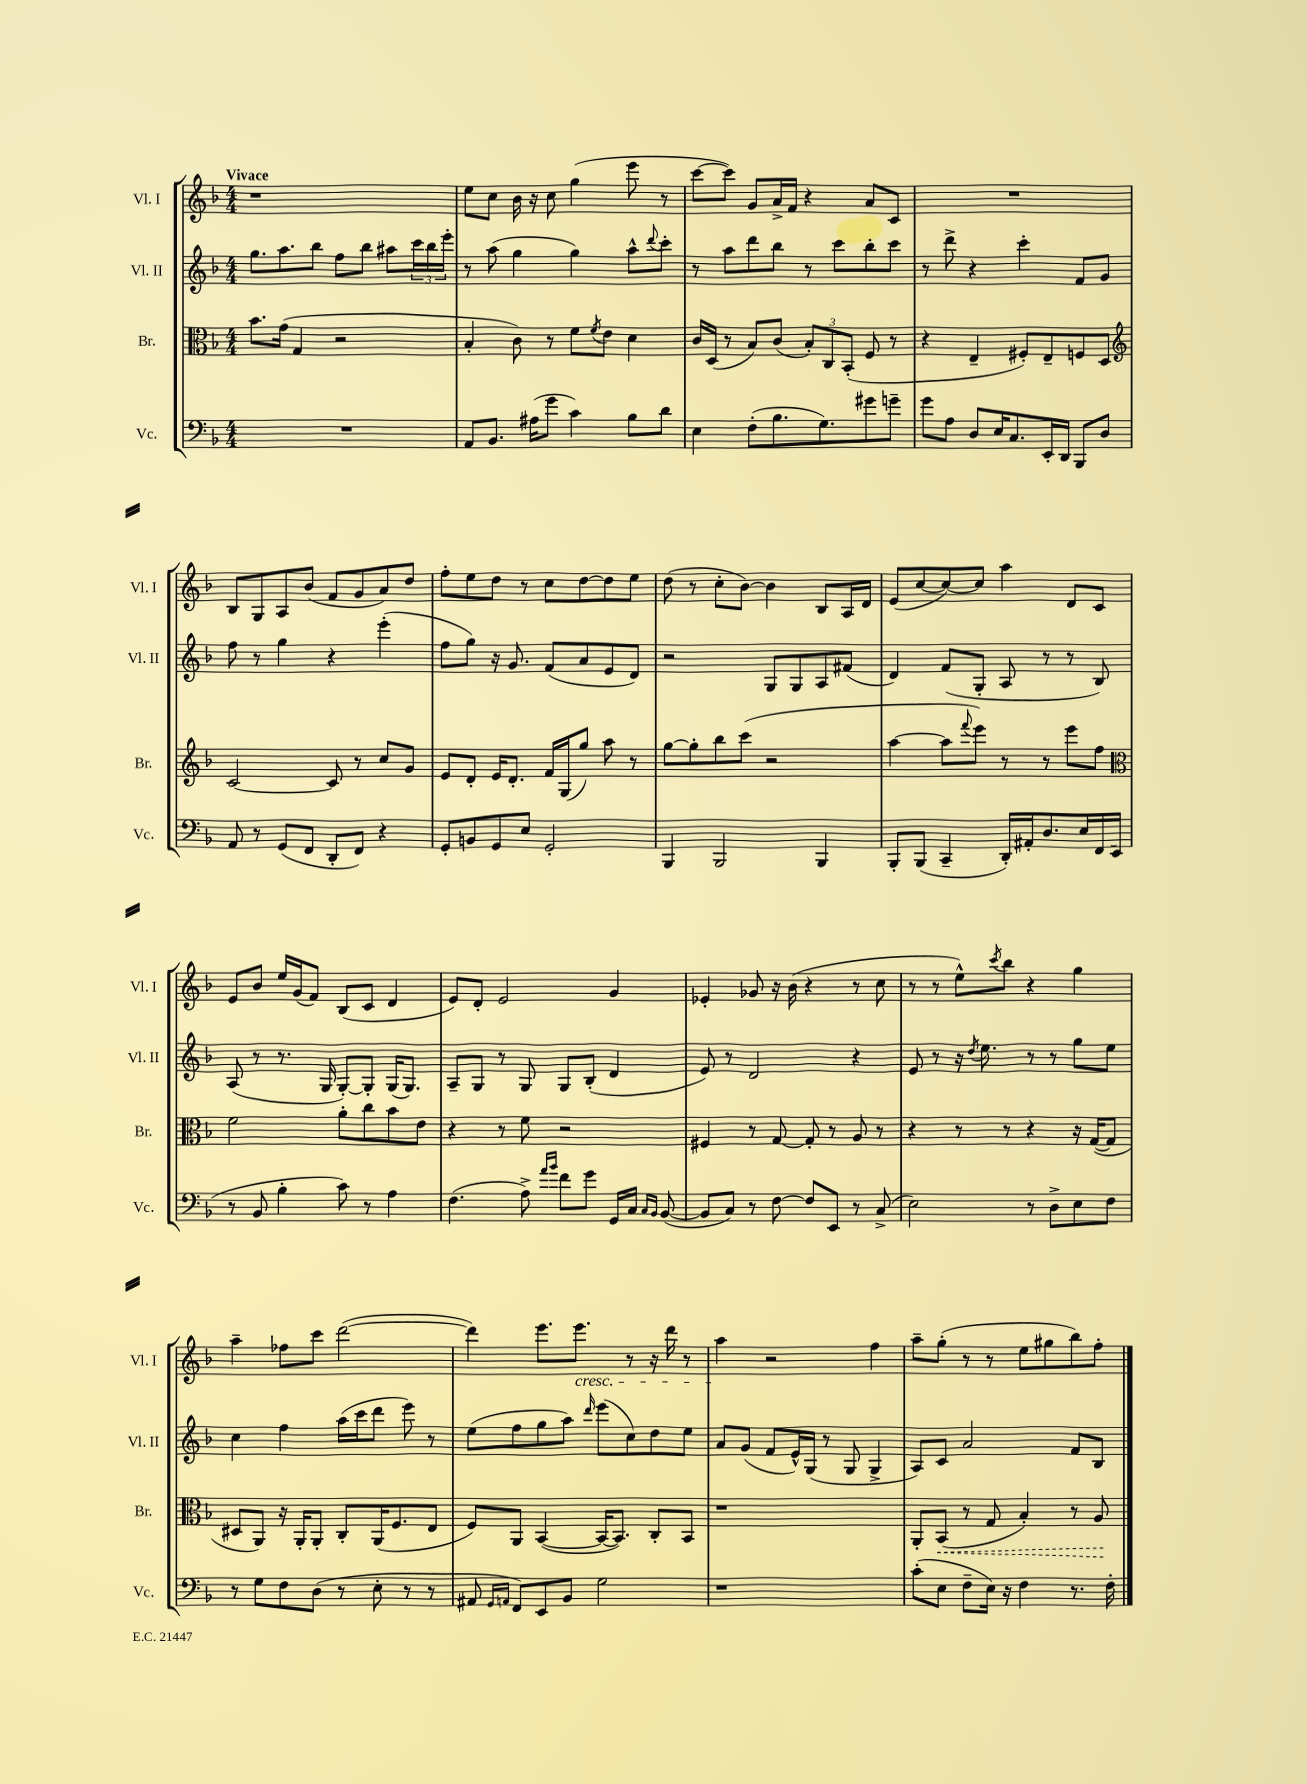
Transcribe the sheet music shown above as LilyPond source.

<<
\new StaffGroup <<
\new Staff = "s0" \with { instrumentName = "Vl. I" shortInstrumentName = "Vl. I" } {
    \clef treble \key f \major \numericTimeSignature \time 4/4 \tempo "Vivace"
    r1 |
    e''8 c''8 bes'16 r16 c''8 g''4( e'''8 r8 |
    c'''8~ c'''8) g'8 a'16-> f'16 r4 a'8 c'8 |
    R1 |
    bes8 g8 a8 bes'8( f'8 g'8 a'8) d''8 |
    f''8-. e''8 d''8 r8 c''8 d''8~ d''8 e''8 |
    d''8( r8 c''8-. bes'8~) bes'4 bes8 a16 d'16 |
    e'8( c''8~ c''8~) c''8 a''4 d'8 c'8 |
    e'8 bes'8 e''16 g'16( f'8) bes8( c'8 d'4 |
    e'8) d'8-. e'2 g'4 |
    ees'4-. ges'8 r16 bes'16( r4 r8 c''8 |
    r8 r8 e''8-^) \acciaccatura { c'''8 } bes''8 r4 g''4 |
    a''4-- fes''8 c'''8 d'''2~( |
    d'''4) e'''8. e'''8.\cresc r8 r16 d'''16 r8 |
    a''4\! r2 f''4 |
    a''8-- g''8-.( r8 r8 e''8 gis''8 bes''8) f''8-. \bar "|." |
}
\new Staff = "s1" \with { instrumentName = "Vl. II" shortInstrumentName = "Vl. II" } {
    \clef treble \key f \major \numericTimeSignature \time 4/4
    g''8. a''8. bes''8 f''8 bes''8 ais''8 \tuplet 3/2 { c'''16 bes''16 e'''16-. } |
    r8 a''8( g''4 g''4) a''8-^ \appoggiatura { d'''8 } c'''8-. |
    r8 a''8 d'''8 bes''8 r8 c'''8 bes''8-. c'''8 |
    r8 d'''8-> r4 c'''4-. f'8 g'8 |
    f''8 r8 g''4 r4 e'''4-.( |
    f''8 g''8) r16 g'8. f'8( a'8 e'8 d'8) |
    r2 g8 g8 a8 fis'8( |
    d'4) f'8( g8-. a8 r8 r8 bes8) |
    a8( r8 r8. g16 g8~-.) g8-. g16( g8.) |
    a8-- g8 r8 g8 g8 bes8-.( d'4 |
    e'8) r8 d'2 r4 |
    e'8 r8 r16 \acciaccatura { d''8 } e''8. r8 r8 g''8 e''8 |
    c''4 f''4 a''16( c'''16 d'''8 e'''8) r8 |
    e''8( f''8 g''8 a''8) \grace { d'''16 } e'''8( c''8) d''8 e''8 |
    a'8 g'8( f'8 e'16-^) g16( r8 g8 g4-> |
    a8) c'8 a'2 f'8 bes8 \bar "|." |
}
\new Staff = "s2" \with { instrumentName = "Br." shortInstrumentName = "Br." } {
    \clef alto \key f \major \numericTimeSignature \time 4/4
    bes'8. g'16( g4 r2 |
    bes4-. c'8) r8 f'8 \acciaccatura { f'8 } e'8 d'4 |
    c'16 d16( r8 bes8) c'8( \tuplet 3/2 { bes8-.) c8 bes,8-.( } f8 r8 |
    r4 e4-- fis8-.) e8-- f8 d8 |
    \clef treble c'2~ c'8 r8 c''8 g'8 |
    e'8 d'8-. e'16 d'8.-. f'16 g16( g''8) a''8 r8 |
    g''8~ g''8-. bes''8 c'''8( r2 |
    a''4~ a''8 \appoggiatura { f'''8 } e'''8) r8 r8 e'''8 f''8 |
    \clef alto f'2 a'8-. c''8 bes'8 e'8 |
    r4 r8 f'8 r2 |
    fis4 r8 g8~ g8-. r8 a8 r8 |
    r4 r8 r8 r4 r16 g16~( g8 |
    dis8 a,8) r16 a,16-. a,8-. c8-. a,16( f8. e8 |
    f8) a,8 bes,4~( bes,16~ bes,8.) c8-. bes,8 |
    r1 |
    a,8-. \once \override Hairpin.style = #'dashed-line bes,8\<( r8 g8 bes4-.) r8 a8\! \bar "|." |
}
\new Staff = "s3" \with { instrumentName = "Vc." shortInstrumentName = "Vc." } {
    \clef bass \key f \major \numericTimeSignature \time 4/4
    R1 |
    a,8 bes,8. ais16( g'8 c'4) bes8 d'8 |
    e4 f8-.( bes8. g8.) gis'8 g'8-- |
    g'8 a8 d8 e16 c8. e,16-. d,16 bes,,8 d8 |
    a,8 r8 g,8( f,8 d,8-. f,8) r4 |
    g,8-. b,8 g,8 e8 g,2-. |
    bes,,4 bes,,2 bes,,4 |
    bes,,8-. bes,,8( c,4-- d,16-.) ais,16-. d8. e16 f,16 e,16( |
    r8 bes,8 bes4-. c'8) r8 a4 |
    f4.( a8->) \grace { a'16 bes'16 } f'8 g'8 g,16 c16 \grace { c16 bes,16 } bes,8~( |
    bes,8 c8) r8 f8~ f8 e,8 r8 c8->( |
    e2) r8 d8-> e8 f8 |
    r8 g8 f8 d8( r8 e8-. r8 r8 |
    ais,8 \grace { g,16 a,16 } f,8) e,8 bes,8 g2 |
    r1 |
    c'8-.( e8 f8-- e16) r16 f4 r8. f16-. \bar "|." |
}
>>
>>
\layout { \context { \Score \remove "Bar_number_engraver" } }
